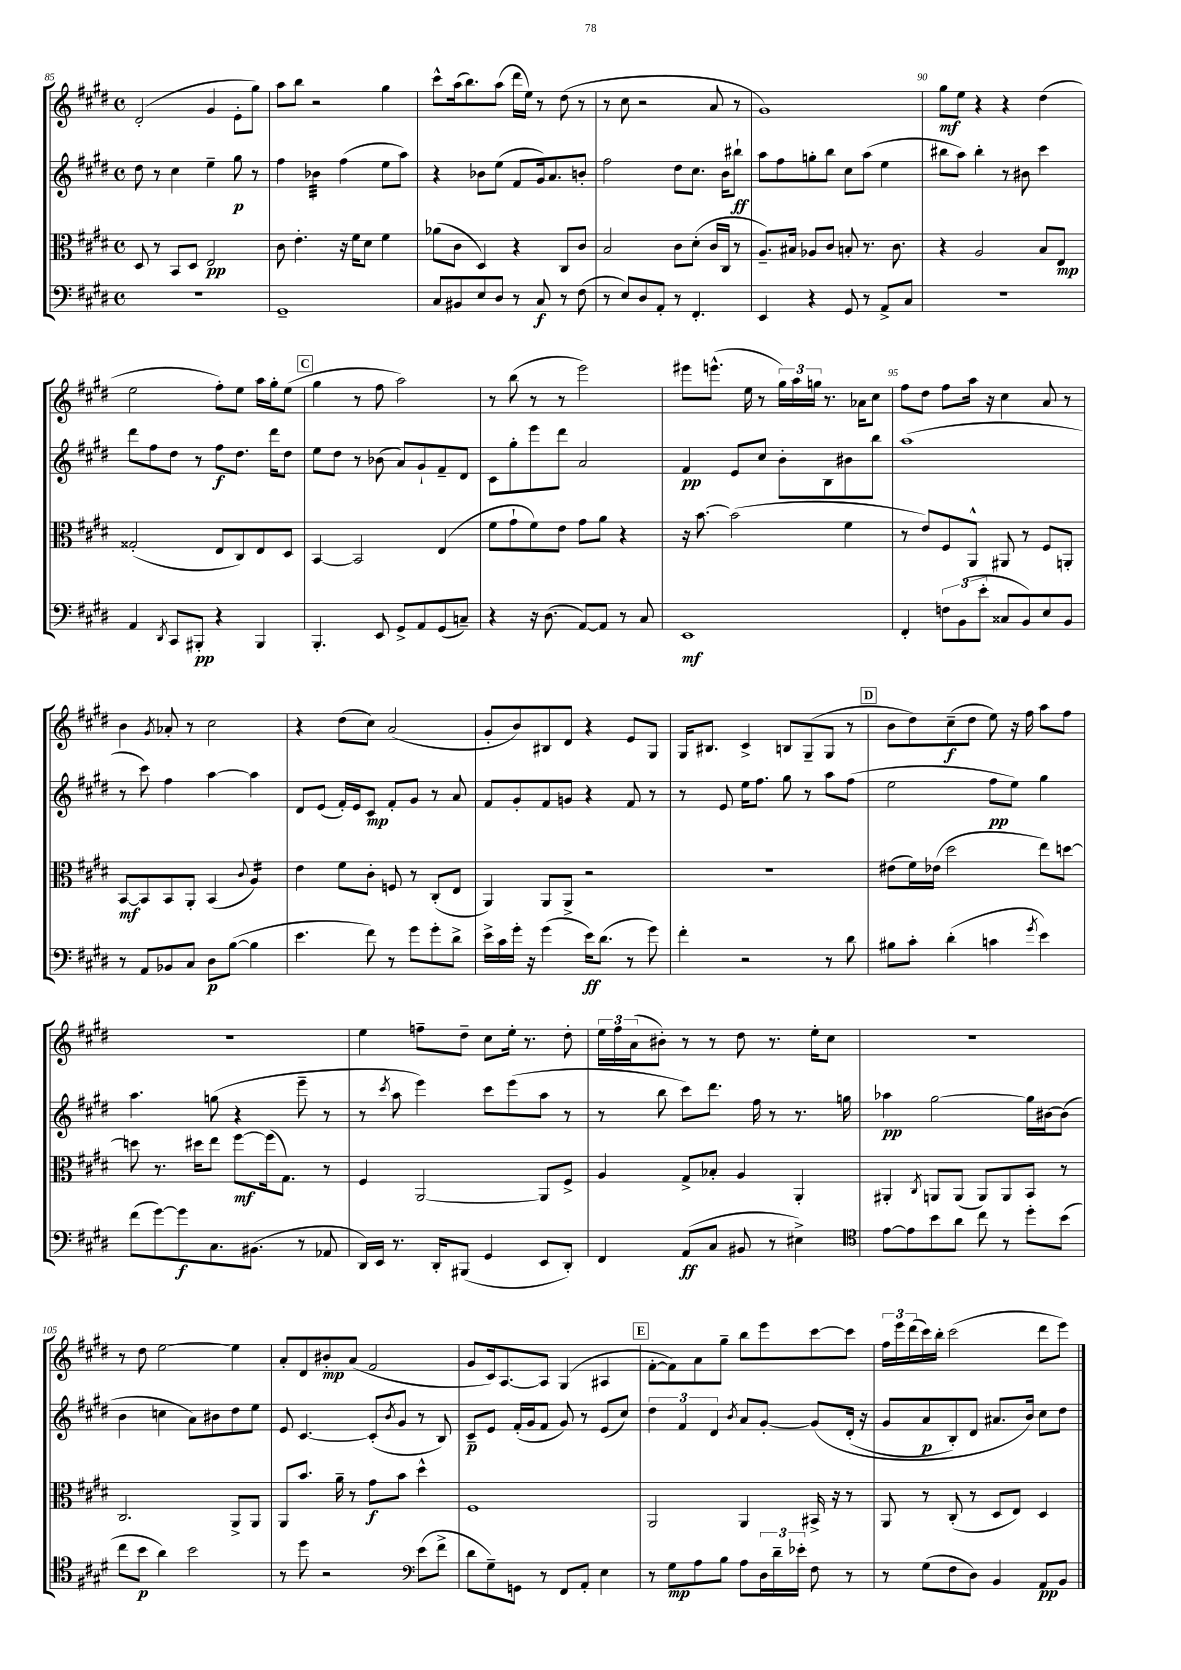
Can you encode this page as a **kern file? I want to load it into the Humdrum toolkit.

**kern	**kern	**kern	**kern
*staff4	*staff3	*staff2	*staff1
*clefF4	*clefC3	*clefG2	*clefG2
*k[f#c#g#d#]	*k[f#c#g#d#]	*k[f#c#g#d#]	*k[f#c#g#d#]
*M4/4	*M4/4	*M4/4	*M4/4
*met(c)	*met(c)	*met(c)	*met(c)
1r	8D#	8dd#	(2d#'
.	8r	8r	.
.	8BB	4cc#	.
.	8D#	.	.
.	2E	4ee~	4g#
.	.	8gg#	8e'
.	.	8r	8gg#)
=	=	=	=
1GG#~	8c#	4ff#	8aa
.	4.e'	.	8bb
.	.	4b-	2r
.	16r	(4ff#	.
.	16f#	.	.
.	8d#	.	.
.	4f#	8ee	4gg#
.	.	8aa)	.
=	=	=	=
8C#	(8a-	4r	8ccc#^^
8BB#	8c#	.	(16aa
.	.	.	8.bb)
8E	4D#)	8b-	.
8D#	.	(8ee	(8aa
8r	4r	8f#	16ddd#
.	.	.	16ee)
8C#	.	16g#)	8r
.	.	8.a	.
8r	8C#	.	(8dd#
(8F#	8c#	8b'	8r
=	=	=	=
8r	2B	2ff#	8r
8E)	.	.	8cc#
8D#	.	.	2r
8AA'	.	.	.
8r	8c#	8dd#	.
4.FF#'	(8d#'	8.cc#	.
.	16c#	.	8a
.	16C#	16b	.
.	8r	8bb#`	8r
=	=	=	=
4EE	8.A~)	8aa	1g#)
.	.	8ff#	.
.	16B#	.	.
4r	8A-	8gg'	.
.	8c#	8bb	.
8GG#	8B'	8cc#	.
8r	8.r	(8aa	.
8AA^	.	4ee	.
.	8.c#	.	.
8C#	.	.	.
=	=	=	=
1r	4r	8bb#	8gg#
.	.	8aa)	8ee
.	2A	4bb#'	4r
.	.	8r	4r
.	.	8b#	.
.	8B	4ccc#	(4dd#
.	8E	.	.
=	=	=	=
4AA	(2G##'	8ddd#	2ee
.	.	8ff#	.
8qDD#	.	.	.
8CC#	.	8dd#	.
8BBB#'	.	8r	.
4r	8E	8ff#	8ff#')
.	8C#)	8.dd#	8ee
4BBB#	8E	.	16aa
.	.	16ddd#	16gg#'
.	8D#	8dd#	(8ee
=	=	=	=
4.BBB'	[4BB	8ee	4gg#
.	.	8dd#	.
.	2BB]	8r	8r
8EE	.	(8b-	8ff#
8GG#^	.	8a)	2aa)
8AA	.	8g#`	.
(8GG#	(4E	8f#~	.
8C~)	.	8d#	.
=	=	=	=
4r	8f#	8c#	8r
.	8g#`	8gg#'	(8bb
16r	8f#)	8eee	8r
(8.D#	.	.	.
.	8e	8ddd#	8r
[8AA)	8g#	2a	2eee)
8AA]	8a	.	.
8r	4r	.	.
8C#	.	.	.
=	=	=	=
1EE	16r	4f#	8eee#
.	[8.b	.	.
.	.	.	(8.eee^^
.	(2b]	8e	.
.	.	.	16ee
.	.	8cc#	8r
.	.	8b'	24gg#)
.	.	.	24aa
.	.	.	24gg
.	.	8B	8.r
.	4f#	8b#	.
.	.	.	16a-
.	.	8bb	8cc#
=	=	=	=
4FF#'	8r	(1aa	8ff#
.	8e)	.	8dd#
12F	8F#	.	8ff#
(12BB	.	.	.
.	8AA^^	.	16aa
12e'	.	.	.
.	.	.	16r
8C##	8AA#	.	4cc#
8BB)	8r	.	.
8E	8F#	.	8a
8BB	8AA'	.	8r
=	=	=	=
8r	[8BB	8r	4b
8AA	8BB]	8ccc#)	.
.	.	.	8qg#
8BB-	8BB	4ff#	8a-'
8C#	8AA'	.	8r
8D#	(4BB	[4aa	2cc#
([8B	.	.	.
.	8qqc#	.	.
4B]	4A)	4aa]	.
=	=	=	=
4.e	4e	8d#	4r
.	.	(8e	.
.	8f#	16f#')	(8dd#
.	.	16e	.
8f#)	8c#'	8c#	8cc#)
8r	8F	8f#'	(2a
8g#	8r	8g#	.
8g#'	(8C#'	8r	.
8d#^	8E	8a	.
=	=	=	=
16e^	4AA)	8f#	8g#'
16c#	.	.	.
16g#'	.	8g#'	8b)
16r	.	.	.
(4g#	8AA	8f#	8B#
.	8AA^	8g	8d#
16e)	2r	4r	4r
(8.d#	.	.	.
8r	.	8f#	8e
8g#)	.	8r	8G#
=	=	=	=
4f#'	1r	8r	16G#
.	.	.	8.B#
.	.	8e	.
2r	.	16ee	4c#^
.	.	8.ff#	.
.	.	8gg#	8B
.	.	8r	(8G#~
8r	.	8aa	8G#
8d#	.	(8ff#	8r
=	=	=	=
8B#	(8e#	2ee	8b
8c#'	16f#)	.	8dd#)
.	(16e-	.	.
(4d#'	2dd#	.	(8cc#~
.	.	.	8dd#
4c	.	8ff#	8ee)
.	.	8ee)	16r
.	.	.	16ff#
8qg#	.	.	.
4e)	8ee)	4gg#	8aa
.	[8dd	.	8ff#
=	=	=	=
(8f#	8dd]	4.aa	1r
[8g#)	8.r	.	.
8g#]	.	.	.
.	16dd#	.	.
8.C#	8ee	(8gg	.
.	[8ff#	4r	.
(8.BB#	.	.	.
.	(16ff#]	.	.
.	8.G#)	.	.
8r	.	8eee~	.
8AA-	8r	8r	.
=	=	=	=
16DD#)	4F#	8r	4ee
16EE	.	.	.
.	.	8qccc#	.
8.r	.	8aa	.
.	[2AA	4eee)	8ff~
16DD#'	.	.	.
(8BBB#	.	.	8dd#~
4GG#	.	8ccc#	8cc#
.	.	(8eee	16ee'
.	.	.	8.r
8EE	8AA]	8aa	.
8DD#')	8F#^	8r	8dd#'
=	=	=	=
4FF#	4A	8r	24ee
.	.	.	24ff#
.	.	.	(24a
.	.	8bb	8b#')
(8AA	8G#^	8ccc#)	8r
8C#	8B-'	8.ddd#	8r
8BB#	4A	.	8dd#
.	.	16ff#	.
8r	.	8r	8.r
4E#^)	4AA'	8.r	.
.	.	.	16ee'
.	.	.	8cc#
.	.	16gg	.
=	=	=	=
*clefC4	*	*	*
[8e	4AA#'	4aa-	1r
8e]	.	.	.
.	8qC#	.	.
8b	8AA	[2gg#	.
8a	(8AA	.	.
8cc#	8AA)	.	.
8r	8AA	.	.
8dd#'	8BB	16gg#]	.
.	.	[16b#	.
(8b	8r	(8b#]	.
=	=	=	=
8cc#	2.C#	4b	8r
8b	.	.	8dd#
4a)	.	4cc	[2ee
2b	.	8a)	.
.	.	8b#	.
.	8AA^	8dd#	4ee]
.	8AA	8ee	.
=	=	=	=
8r	8AA	8e	8a'
8dd#	8.b	[4.c#	8d#
2r	.	.	8b#'
.	16a~	.	.
.	8r	.	(8a
.	8g#	(8c#']	2f#
.	.	8qb	.
.	8b	8g#	.
*clefF4	*	*	*
(8e	4dd#^^	8r	.
8f#^	.	8B)	.
=	=	=	=
8d#	1F#	8c#~	8g#
8G#~)	.	8e	16c#)
.	.	.	[8.A
8GG	.	(16f#'	.
.	.	16g#	.
8r	.	8f#	8A]
8FF#	.	8g#)	(4G#
8AA'	.	8r	.
4E	.	(8e	4A#
.	.	8cc#)	.
=	=	=	=
8r	2AA	6dd#	[8f#'
8G#	.	.	8f#])
.	.	6f#	.
8A	.	.	8a
.	.	6d#	.
8B	.	.	8gg#~
.	.	8qb	.
8A	4AA	8a	8bb
24D#	.	[8g#'	8eee
24d#~	.	.	.
24e-'	.	.	.
8F#	16BB#^	&(8g#]	[8ccc#
.	16r	.	.
8r	8r	(16d#'	8ccc#]
.	.	16r	.
=	=	=	=
8r	8AA	8g#	24ff#
.	.	.	24eee
.	.	.	(24ddd#
(8G#	8r	8a	16ccc#)
.	.	.	16bb'
8F#	(8C#'	8B')	(2ccc#
8D#)	8r	8d#	.
4BB	8D#	8.a#	.
.	8E)	.	.
.	.	16b&)	.
8AA	4D#	8cc#	8ddd#
8BB	.	8dd#	8eee)
==	==	==	==
*-	*-	*-	*-
